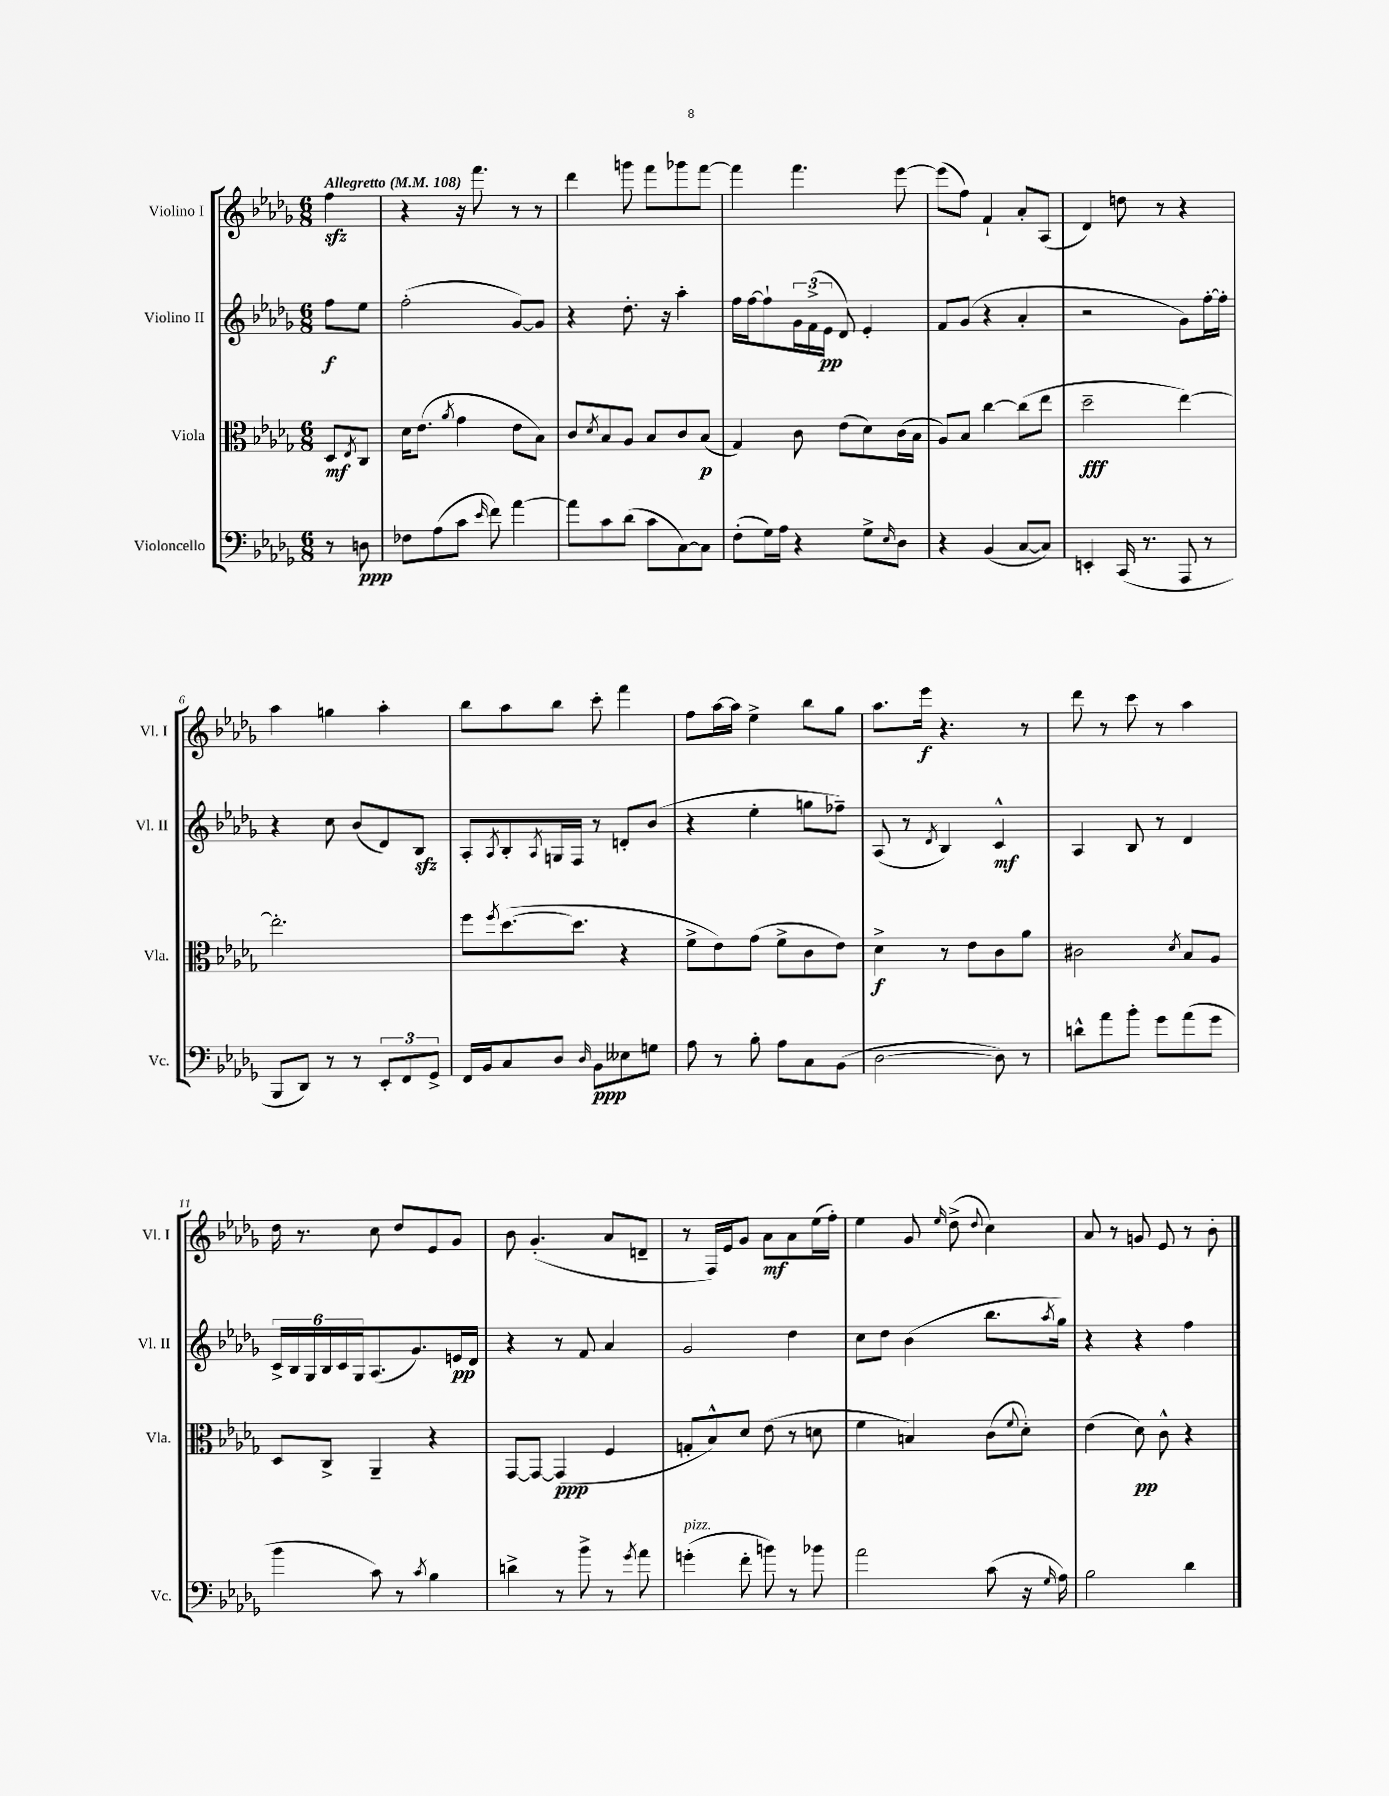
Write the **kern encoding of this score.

**kern	**kern	**kern	**kern
*staff4	*staff3	*staff2	*staff1
*clefF4	*clefC3	*clefG2	*clefG2
*k[b-e-a-d-g-]	*k[b-e-a-d-g-]	*k[b-e-a-d-g-]	*k[b-e-a-d-g-]
*M6/8	*M6/8	*M6/8	*M6/8
*MM108	*MM108	*MM108	*MM108
8r	8D-/L	8ff\L	4ff\
.	8qE-/	.	.
8D\	8C/J	8ee-\J	.
=	=	=	=
8F-\L	16d-\LK	(2ff'\	4r
.	(8.e-\J	.	.
(8A-\	.	.	.
.	8qa-/	.	.
8c\J	4g-\	.	16r
.	.	.	8.fff\
16qqe-/	.	.	.
8f\)	.	.	.
[4a-\	8e-\L	[8g-/L)	8r
.	8B-\J)	8g-/]J	8r
=	=	=	=
8a-\]L	8c/L	4r	4ddd-\
.	8qd-/	.	.
8c\	8B-/	.	.
(8d-\J	8A-/J	8.dd-'\	8ggg\
8c\L	8B-/L	.	8fff\L
.	.	16r	.
[8C\)	8c/	4aa-'\	8ggg-\
8C\]J	(8B-/J	.	[8fff\J
=	=	=	=
(8F'\L	4G-/)	16ff\LL	4fff\]
.	.	[16ff\J	.
16G-\L)	.	8ff`\]	.
16A-\JJ	.	.	.
4r	8c\	24g-\L	4.fff\
.	.	(24f^\	.
.	.	24e-\JJ	.
.	(8e-\L	8d-/)	.
8G-^\L	8d-\)	4e-'/	.
16qqE-/	.	.	.
8D-\J	(16c\L	.	[8eee-\
.	16B-\JJ	.	.
=	=	=	=
4r	8A-/L)	8f/L	(8eee-\]L
.	8B-/J	(8g-/J	8ff\J)
(4BB-/	[4cc\	4r	4f`/
[8C/L	(8cc\]L	4a-'/	8a-'/L
8C/]J)	8ee-\J	.	(8A-/J
=	=	=	=
4EE'/	2dd-~\	2r	4d-/)
(16CC/	.	.	8dd\
8.r	.	.	.
.	.	.	8r
8AAA-/	[4ee-\)	8g-\L)	4r
8r	.	[16ff'\L	.
.	.	16ff'\]JJ	.
=	=	=	=
8BBB-/L	2.ee-'\]	4r	4aa-\
8DD-/J)	.	.	.
8r	.	8cc\	4gg\
8r	.	(8b-/L	.
12EE-'/L	.	8d-/)	4aa-'\
12FF/	.	.	.
.	.	8B-/J	.
12GG-^/J	.	.	.
=	=	=	=
16FF/LL	8ff\L	8A-'/L	8bb-\L
16BB-/J	.	.	.
.	8qff/	8qA-/	.
8C/	([8.dd-\	8B-'/	8aa-\
.	.	8qA-/	.
8D-/J	.	16G/L	8bb-\J
.	8.dd-\]J	16F/JJ	.
16qqD-/	.	.	.
8BB-\L	.	8r	8ccc'\
8E--\	4r	8d'/L	4fff\
8G\J	.	(8b-/J	.
=	=	=	=
8A-\	8f^\L	4r	8ff\L
8r	8e-\)	.	[16aa-\L
.	.	.	16aa-\]JJ
8B-'\	(8g-\J	4ee-'\	4ee-^\
8A-\L	8f^\L	.	.
8C\	8c\	8gg\L	8bb-\L
(8BB-\J	8e-\J)	8ff-~\J)	8gg-\J
=	=	=	=
[2D-\	4d-^\	(8A-/	8.aa-\L
.	.	8r	.
.	.	.	16eee-\Jk
.	.	8qd-/	.
.	8r	4B-/)	4.r
.	8e-\L	.	.
8D-\])	8c\	4c^^/	.
8r	8a-\J	.	8r
=	=	=	=
8d^^\L	2c#\	4A-/	8ddd-\
8a-\	.	.	8r
8b-'\J	.	8B-/	8ccc\
8g-\L	.	8r	8r
.	8qd-/	.	.
(8a-\	8B-/L	4d-/	4aa-\
8g-\J	8A-/J	.	.
=	=	=	=
4b-\	8D-/L	24c^/LL	16dd-\
.	.	24B-/	.
.	.	.	8.r
.	.	24G-/	.
.	8C^/J	24B-/	.
.	.	24c/	.
.	.	24G-/J	.
8c\)	4AA-~/	(8.A-/	8cc\
8r	.	.	8dd-/L
.	.	8.g-/)	.
8qc/	.	.	.
4B-\	4r	.	8e-/
.	.	16e/L	8g-/J
.	.	16d-/JJ	.
=	=	=	=
4d^\	[8GG-/L	4r	8b-\
.	8GG-/_J	.	(4.g-'/
8r	(4GG-/]	8r	.
8b-^\	.	8f/	.
8r	4F/	4a-/	8a-/L
8qg-/	.	.	.
8a-\	.	.	8d~/J
=	=	=	=
(4g'\	8G'/L	2g-/	8r
.	8B-^^/)	.	16F/LL)
.	.	.	16e-/J
8f'\	8d-/J	.	8g-/J
8b\)	(8e-\	.	8a-\L
8r	8r	4dd-\	8a-\
8b-\	8d\	.	(16ee-\L
.	.	.	16ff'\JJ)
=	=	=	=
2a-\	4f\	8cc\L	4ee-\
.	.	8dd-\J	.
.	4B/)	(4b-\	8g-/
.	.	.	16qqee-/
.	.	.	(8dd-^\
.	.	.	8qqdd-/
(8c\	(8c\L	8.bb-\L	4cc\)
.	8qqf/	.	.
16r	8d-'\J)	.	.
16qqG-/	.	8qaa-/	.
16A-\)	.	16gg-\Jk)	.
=	=	=	=
2B-\	(4e-\	4r	8a-/
.	.	.	8r
.	8d-\)	4r	8g/
.	8c^^\	.	8e-/
4d-\	4r	4ff\	8r
.	.	.	8b-'\
==	==	==	==
*-	*-	*-	*-
